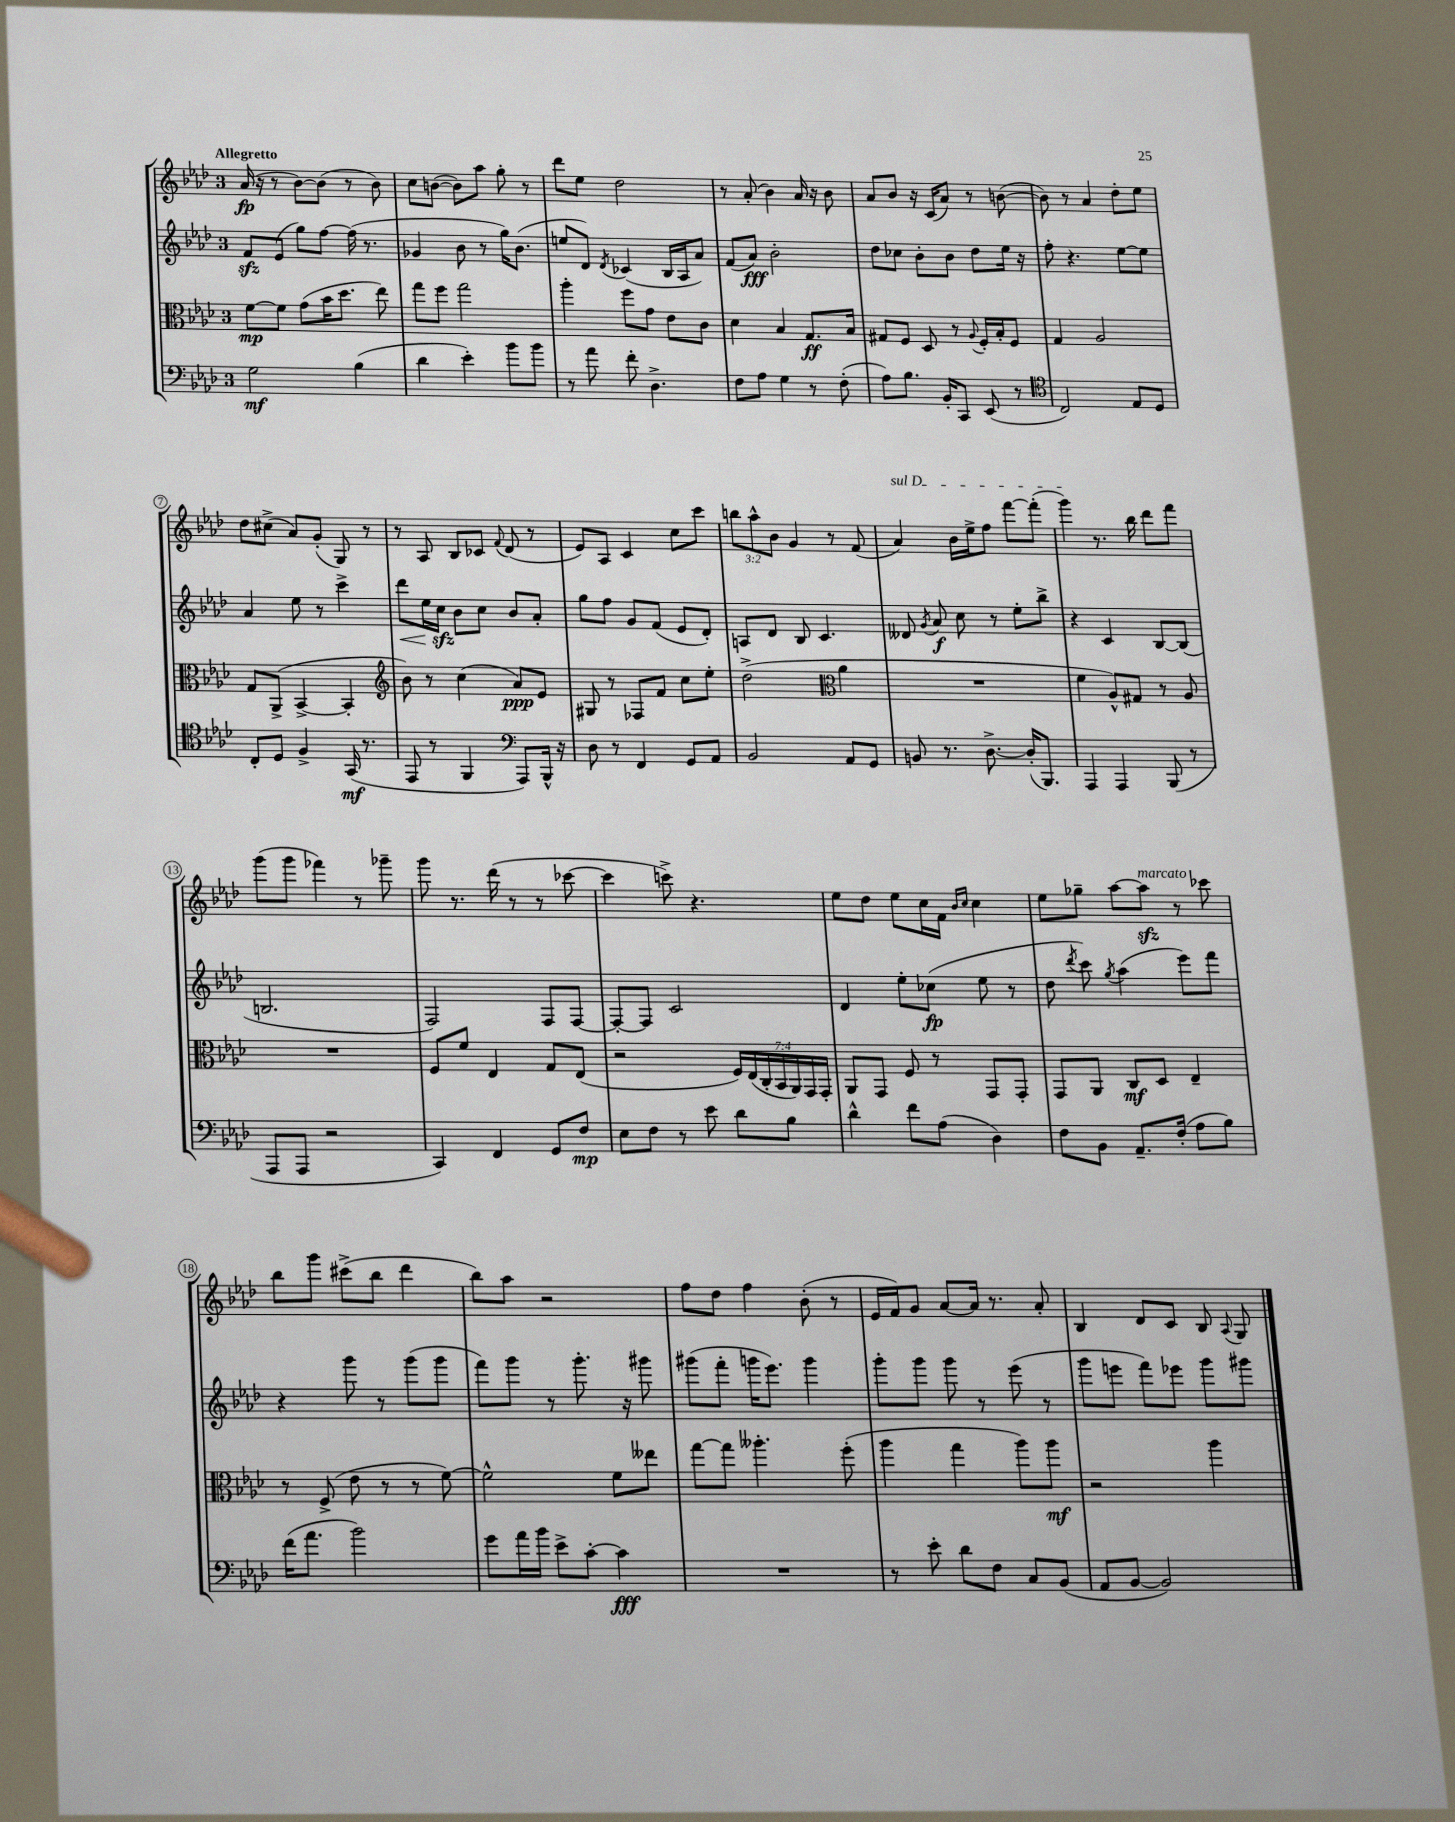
<<
\new StaffGroup <<
\new Staff = "s0" {
    \clef treble \key aes \major \once \override Staff.TimeSignature.style = #'single-digit \time 3/4 \override Staff.TupletNumber.text = #tuplet-number::calc-fraction-text \tempo "Allegretto"
    \autoBeamOff aes'16\fp( r16 r8 bes'8[~) bes'8]( r8 bes'8) |
    c''8[ b'8]~( b'8[) aes''8] g''8-. r8 |
    des'''8[ ees''8] des''2 |
    r8 aes'8-.( bes'4) aes'16 r16 bes'8 |
    aes'8[ bes'8] r16 c'16[( aes'8]) r8 b'8~( |
    b'8) r8 aes'4 des''8[-. ees''8] |
    des''8[ cis''8]->( aes'8[) g'8]-.( g8) r8 |
    r8 aes8 bes8[ ces'8] \appoggiatura { f'8 } des'8( r8 |
    ees'8[) aes8] c'4 c''8[ c'''8] |
    \tuplet 3/2 { b''8[ aes''8-^ bes'8] } g'4 r8 f'8( |
    \once \override TextSpanner.bound-details.left.text = \markup { \italic "sul D" } aes'4\startTextSpan) bes'16[ ees''16-> f''8] f'''8[~ f'''8]-.( |
    g'''4\stopTextSpan) r8. bes''16 des'''8[ f'''8] |
    g'''8[( g'''8] fes'''4) r8 ges'''8-- |
    g'''8 r8. des'''16( r8 r8 ces'''8~ |
    ces'''4 c'''8->) r4. |
    ees''8[ des''8] ees''8[ c''16 f'16] \grace { bes'16[ c''16] } c''4 |
    ees''8[ ges''8]-- aes''8[~ aes''8]\sfz^\markup { \italic "marcato" } r8 ces'''8 |
    bes''8[ g'''8] cis'''8[->( bes''8] des'''4 |
    bes''8[) aes''8] r2 |
    f''8[ des''8] f''4 bes'8-.( r8 |
    ees'16[ f'16) g'8] aes'8[~ aes'16] r8. aes'8-. |
    bes4 des'8[ c'8] bes8 \appoggiatura { aes8 } g8 \bar "|." |
}
\new Staff = "s1" {
    \clef treble \key aes \major \once \override Staff.TimeSignature.style = #'single-digit \time 3/4
    \autoBeamOff f'8[\sfz ees'8]( g''8[) f''8]~ f''16( r8. |
    ges'4 bes'8 r8 g''16[) bes'8.]( |
    e''8[ des'8]) \acciaccatura { des'8 } ces'4( bes16[ aes16 aes'8]) |
    f'8[( aes'8]\fff) bes'2-. |
    des''8[ ces''8] bes'8[-. bes'8] des''8[ ees''16] r16 |
    f''8-. r4. ees''8[~ ees''8] |
    aes'4 ees''8 r8 c'''4-> |
    des'''8[\< ees''16 c''16]\sfz\! bes'8[ c''8] bes'8[ aes'8]-. |
    g''8[ f''8] g'8[ f'8]( ees'8[ des'8]-.) |
    a8[ des'8] bes8 c'4. |
    deses'8 \acciaccatura { g'8 } aes'8\f c''8 r8 ees''8[-. bes''8]-> |
    r4 c'4 bes8[~ bes8]( |
    b2. |
    f2) f8[ f8]~ |
    f8[~-. f8] c'2 |
    des'4 ees''8[-. ces''8]\fp( ees''8 r8 |
    des''8 \acciaccatura { des'''8 } c'''8) \acciaccatura { g''8 } aes''4( ees'''8[) f'''8] |
    r4 g'''8 r8 g'''8[( g'''8] |
    f'''8[) g'''8] r8 g'''8.-. r16 gis'''8 |
    gis'''8[( f'''8]-. g'''16[ ees'''8.]) g'''4 |
    g'''8[-. g'''8] g'''8 r8 ees'''8( r8 |
    g'''8[ e'''8] f'''8[) ees'''8] g'''8[ gis'''8] \bar "|." |
}
\new Staff = "s2" {
    \clef alto \key aes \major \once \override Staff.TimeSignature.style = #'single-digit \time 3/4 \override Staff.TupletNumber.text = #tuplet-number::calc-fraction-text
    \autoBeamOff f'8[~\mp f'8] g'8[( bes'16 des''8.] ees''8) |
    g''8[ f''8] g''2 |
    aes''4-. f''8[ g'8] ees'8[ c'8] |
    des'4 bes4 g8.[\ff bes16] |
    gis8[ f8] des8 r8 \appoggiatura { aes8 } f16[-. bes16-. f8] |
    g4 aes2 |
    g8[ aes,8]->( bes,4~-> bes,4-. |
    \clef treble bes'8) r8 c''4( aes'8[\ppp) ees'8] |
    gis8 r8 fes8[ f'8] c''8[ ees''8]-. |
    des''2->( \clef alto aes'4 |
    R2. |
    f'4 aes8[-^) gis8] r8 aes8 |
    R2. |
    f8[ f'8] ees4 g8[ ees8]( |
    r2 \tuplet 7/4 { f16[) ees16( c16-. bes,16 aes,16) g,16 g,16]-. } |
    aes,8[ g,8] f8 r8 g,8[ g,8]-. |
    g,8[ aes,8] c8[\mf des8] ees4-- |
    r8 f8->( ees'8 r8 r8 f'8~) |
    f'2-^ f'8[ eeses''8] |
    g''8[~ g''8] aeses''4.-. f''8-.( |
    aes''4 g''4 aes''8[) aes''8]\mf |
    r2 aes''4 \bar "|." |
}
\new Staff = "s3" {
    \clef bass \key aes \major \once \override Staff.TimeSignature.style = #'single-digit \time 3/4
    \autoBeamOff g2\mf bes4( |
    des'4 ees'4-.) bes'8[ bes'8] |
    r8 aes'8 f'8-. des4.-> |
    f8[ aes8] g4 r8 f8-.( |
    aes8[) bes8.] bes,16[-. c,8] ees,8( r8 |
    \clef tenor c2) ees8[ des8] |
    c8[-. des8] f4-> g,16\mf( r8. |
    ees,8 r8 f,4 \clef bass aes,,8[) bes,,16]-^ r16 |
    des8 r8 f,4 g,8[ aes,8] |
    bes,2 aes,8[ g,8] |
    b,8 r8. des8.~-> des16[-.( bes,,8.]) |
    aes,,4 aes,,4 bes,,8( r8 |
    aes,,8[ aes,,8] r2 |
    c,4) f,4 g,8[ f8]\mp |
    ees8[ f8] r8 ees'8 des'8[ bes8] |
    des'4-^ f'8[ aes8]( des4) |
    f8[ bes,8] aes,8.[-- f16]-.( aes8[ bes8]) |
    f'16[( aes'8.] bes'2) |
    g'8[ aes'16 bes'16] ees'8[-> c'8]~-. c'4\fff |
    R2. |
    r8 ees'8-. des'8[ f8] c8[ bes,8]( |
    aes,8[ bes,8]~ bes,2) \bar "|." |
}
>>
>>
\layout { \context { \Score \override BarNumber.stencil = #(make-stencil-circler 0.1 0.3 ly:text-interface::print) } }
